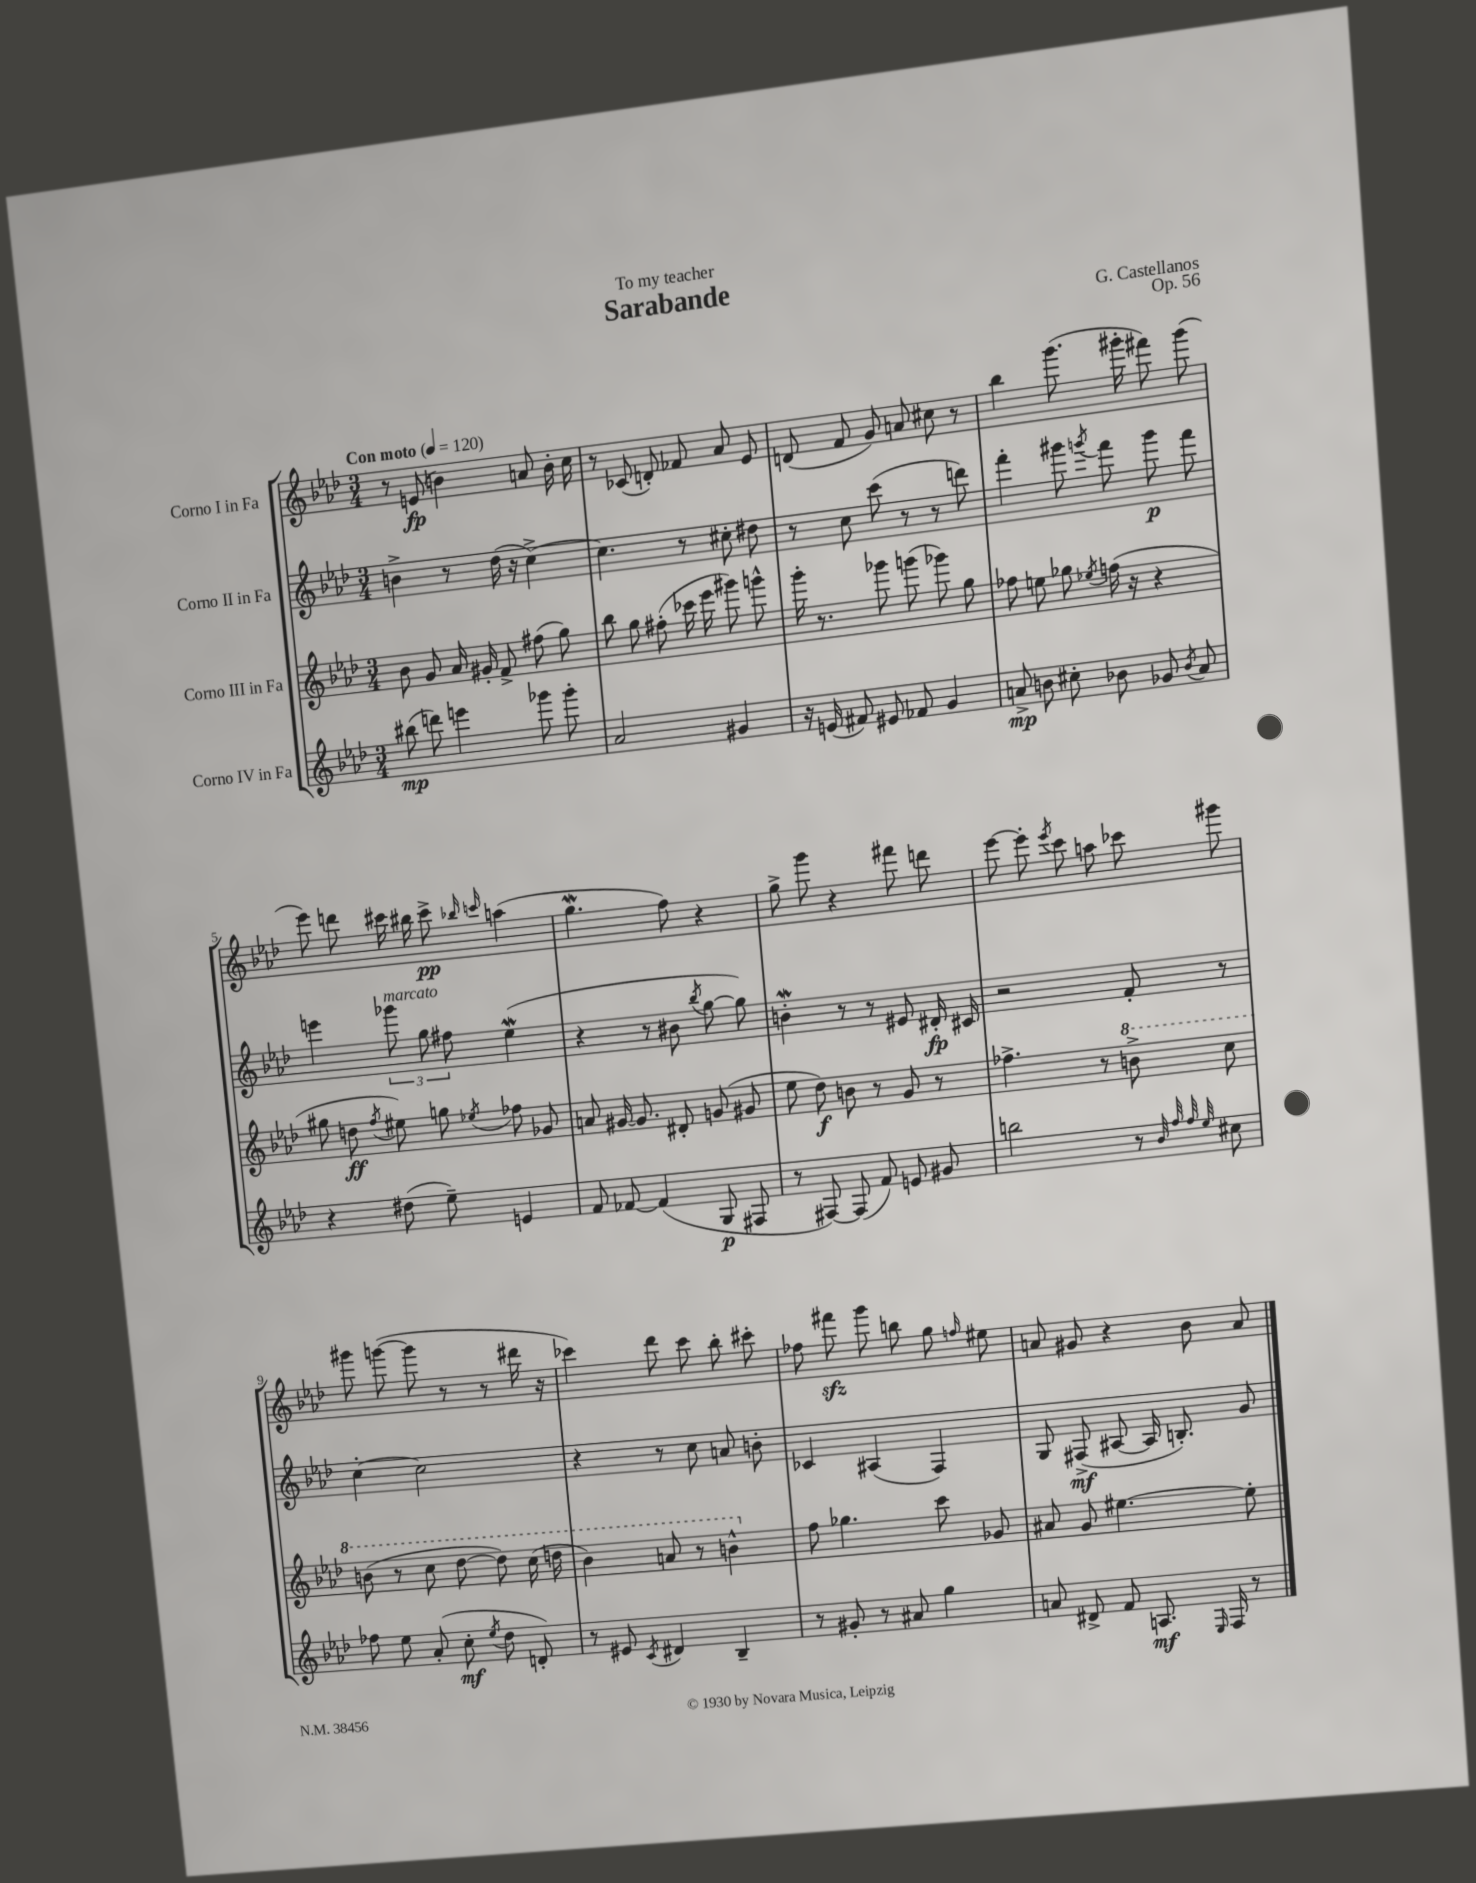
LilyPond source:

\header { title = "Sarabande" composer = "G. Castellanos" dedication = "To my teacher" opus = "Op. 56" }
<<
\new StaffGroup <<
\new Staff = "s0" \with { instrumentName = "Corno I in Fa" } {
    \clef treble \key aes \major \numericTimeSignature \time 3/4 \tempo "Con moto" 4 = 120
    \autoBeamOff r8 e'8\fp( b'4) a'8 b'16-. c''16 |
    r8 ces'8( d'8-.) fes'8 aes'8 ees'8 |
    d'8( f'8 g'8) a'8 cis''8 r8 |
    bes''4 g'''8.( gis'''16-. fis'''8) gis'''8( |
    ees'''8) d'''8 cis'''16 bis''16 cis'''8->\pp \grace { bes''16 c'''16 } a''4( |
    g''4.\mordent f''8) r4 |
    g''8-> g'''8 r4 fis'''8 d'''8 |
    ees'''8~ ees'''8-. \acciaccatura { ees'''8 } c'''8 a''8 ces'''8 gis'''8 |
    gis'''8 g'''8~( g'''8 r8 r8 dis'''16 r16 |
    ces'''4) des'''8 ces'''8 bes''8-. cis'''8-. |
    fes''8 fis'''8\sfz g'''8 b''8 g''8 \grace { f''16 } eis''8 |
    a'8 gis'8 r4 bes'8 a'8 \bar "|." |
}
\new Staff = "s1" \with { instrumentName = "Corno II in Fa" } {
    \clef treble \key aes \major \numericTimeSignature \time 3/4
    \autoBeamOff b'4-> r8 des''16( r16 c''4~->) |
    c''4. r8 cis''8-. dis''8 |
    r8 c''8 c'''8( r8 r8 d'''8) |
    f'''4-. gis'''8 \acciaccatura { g'''8 } f'''8 g'''8\p f'''8 |
    e'''4 \tuplet 3/2 { ges'''8^\markup { \italic "marcato" } g''8 fis''8 } ees''4\mordent( |
    r4 r8 bis'8 \acciaccatura { bes''8 } g''8~ g''8) |
    b'4-.\mordent r8 r8 eis'8 dis'16-.\fp cis'16 |
    r2 f'8-. r8 |
    c''4~-. c''2 |
    r4 r8 c''8 a'8 b'8-. |
    ces'4 ais4( f4) |
    g8 fis8->\mf( ais8~ ais16 b8.-.) g'8 \bar "|." |
}
\new Staff = "s2" \with { instrumentName = "Corno III in Fa" } {
    \clef treble \key aes \major \numericTimeSignature \time 3/4
    \autoBeamOff bes'8 g'8 aes'16 gis'16-. f'8-> fis''8( g''8) |
    bes''8 g''8 fis''8-.( ces'''16 ees'''16 gis'''8) g'''8-^ |
    g'''16-. r8. ges'''8 g'''8( ges'''8) g''8 |
    fes''8 e''8 ges''8 \acciaccatura { ees''8 } f''16( r16 r4 |
    gis''8 d''8\ff \acciaccatura { f''8 } eis''8) g''8 \acciaccatura { ees''8 } fes''8 ges'8 |
    a'8 gis'16~ gis'8. dis'8-. g'8( gis'8 |
    ees''8 des''8\f) b'8 r8 g'8 r8 |
    fes''4.-> r8 \ottava #1 b''8-> c'''8 |
    b''8( r8 c'''8 des'''8~ des'''8) c'''16( d'''16 |
    bes''4) a''8 r8 b''4-^ \ottava #0 |
    f''8 ges''4. c'''8 ges'8 |
    ais'8 g'8 eis''4.~ eis''8-. \bar "|." |
}
\new Staff = "s3" \with { instrumentName = "Corno IV in Fa" } {
    \clef treble \key aes \major \numericTimeSignature \time 3/4
    \autoBeamOff bis''8\mp( d'''8) e'''4 ges'''8 ges'''8-. |
    aes'2 gis'4 |
    r16 e'16( fis'8) eis'8 fes'8 g'4 |
    a'8->\mp b'8 cis''8-. bes'8 ges'8 \acciaccatura { bes'8 } a'8 |
    r4 dis''8( ees''8--) e'4 |
    f'8 fes'8~ fes'4( g8\p fis8 |
    r8 fis8~) fis8( f'8) e'8 gis'8 |
    b''2 r8 \grace { bes'32 f''32 f''32 ees''32 } cis''8 |
    fes''8 ees''8 aes'8-.( c''8-.\mf \acciaccatura { ees''8 } des''8 d'8-.) |
    r8 eis'8 \acciaccatura { c'8 } dis'4 bes4-- |
    r8 gis'8-. r8 ais'8 g''4 |
    a'8 dis'8-> f'8 a8.\mf \grace { ees16 } f16 r8 \bar "|." |
}
>>
>>
